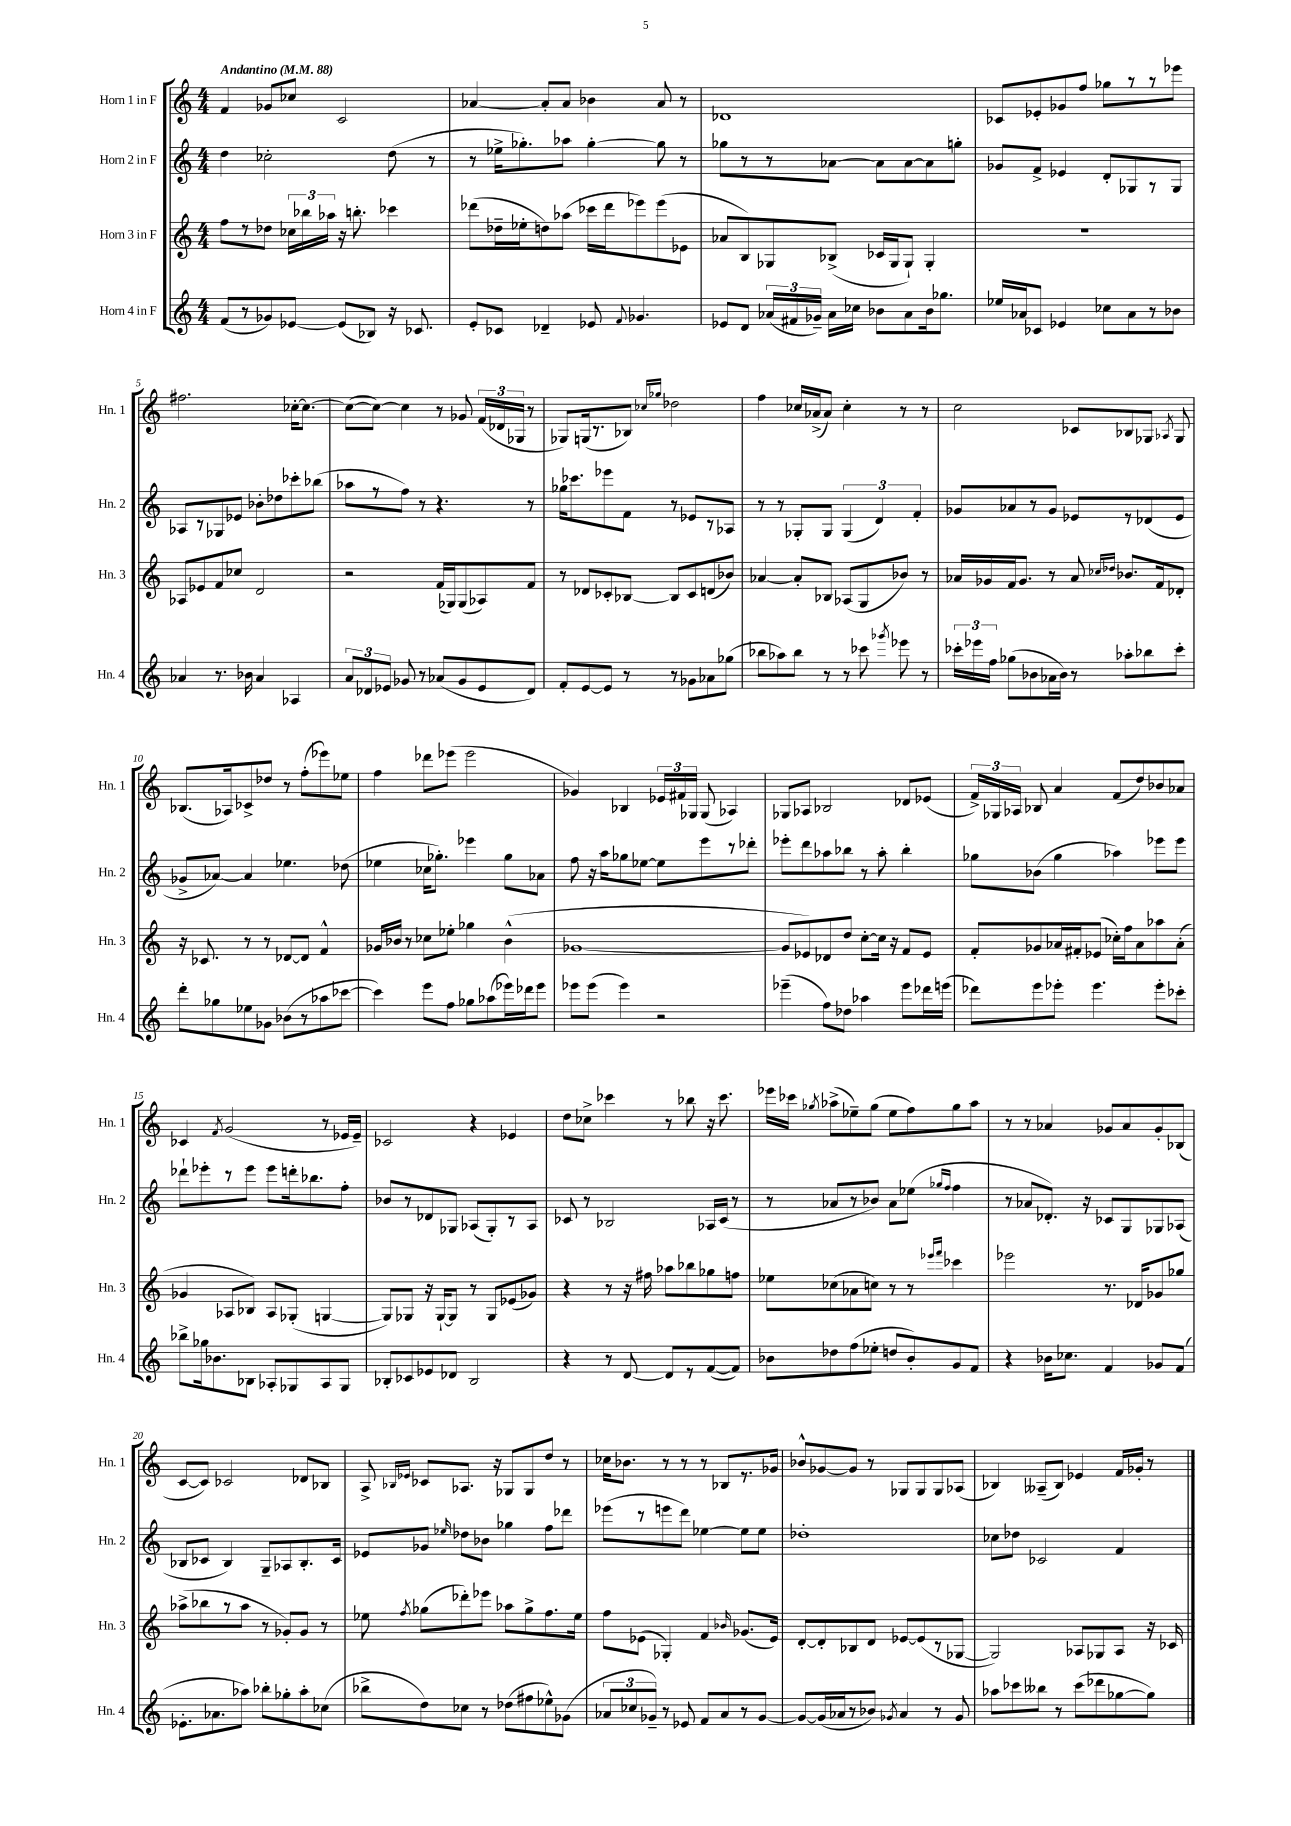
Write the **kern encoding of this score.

**kern	**kern	**kern	**kern
*part4	*part3	*part2	*part1
*staff4	*staff3	*staff2	*staff1
*I"Horn 4 in F	*I"Horn 3 in F	*I"Horn 2 in F	*I"Horn 1 in F
*I'Hn. 4	*I'Hn. 3	*I'Hn. 2	*I'Hn. 1
*clefG2	*clefG2	*clefG2	*clefG2
*k[]	*k[]	*k[]	*k[]
*M4/4	*M4/4	*M4/4	*M4/4
*MM88	*MM88	*MM88	*MM88
=1	=1	=1	=1
!	!	!	!LO:TX:a:B:t=Andantino
(8f/L	8ff\L	4dd\	4f/
8r	8r	.	.
8g-X/)	8dd-X\J	2cc-X'\	8g-X/L
[8e-X/J	24cc-X\LL	.	8cc-X/J
.	24bb-X\	.	.
.	24aa-X\JJ	.	.
(8e-/L]	16r	.	2c/
.	8.bbn'\	.	.
8B-X/J)	.	.	.
16r	4ccc-X\	(8dd\	.
8.c-X/	.	.	.
.	.	8r	.
=2	=2	=2	=2
8e'/L	(8ddd-X\L	8r	[4a-X/
8c-X/J	16dd-X~\L	16ee-X^\KL	.
.	16ee-X'\J	8.gg-X'\)	.
4d-X~/	8ddn\)	.	8a-'/L]
.	(8aa-X\J	8aa-X\J	8a-/J
8e-X/	16ccc-X\LL	[4gg-'\	4b-X\
.	16ddd-\J	.	.
8qqf/	.	.	.
4.g-X/	8eee-X\)	.	.
.	(8eee-\	8gg-\]	8a-/
.	8e-X\J	8r	8r
=3	=3	=3	=3
8e-X/L	8a-X/L	8gg-X\L	1d-X
8d/J	8B/)	8r	.
(24a-X/LL	8G-X/	8r	.
24f#X/	.	.	.
24g-X~/JJ)	.	.	.
16a-\LL	(8B-X^/J	[8a-X\J	.
16cc-X\JJ	.	.	.
8b-X\L	16c-X/LL	8a-\L]	.
.	16G-/J	.	.
8a-\	8G-`/J)	[8a-\	.
16b-\k	4G-'/	8a-\]	.
8.gg-X\J	.	.	.
.	.	8ggn'\J	.
=4	=4	=4	=4
16ee-X/LL	1r	8g-X/L	8c-X/L
16a-X/J	.	.	.
8c-X/J	.	8f^/J	8e-X'/
4e-X/	.	4e-X/	8g-X/
.	.	.	8ff/J
8cc-X\L	.	8d'/L	8gg-X\L
8a-\	.	8G-X/	8r
8r	.	8r	8r
8b-X\J	.	8G-/J	8eee-X\J
!!LO:LB:g=z
=5	=5	=5	=5
4a-X/	8A-X/L	8A-X/L	2.ff#X\
.	8e-X/	8r	.
8.r	8f/	8G-X/	.
.	8cc-X/J	8e-X/J	.
16b-X\	.	.	.
4a-/	2d/	8b-X'\L	.
.	.	8dd-X\	.
4A-X/	.	8ccc-X'\	[16cc-X'\KL
.	.	.	8.cc-\J_
.	.	(8bb-X\J	.
=6	=6	=6	=6
12a/L	2r	8aa-X\L	(8cc-\L_
12d-X/	.	.	.
.	.	8r	8cc-\J_)
12e-X/J	.	.	.
8g-X/	.	8ff\J)	4cc-\]
8r	.	8r	.
(8a-X/L	(16f/LL	4.r	8r
.	16G-X/J)	.	.
8g-/	(8G-/	.	8g-X/
8e-/	8A-X/)	.	(24f/LL
.	.	.	24d-X/
.	.	.	24G-X/JJ
8d-/J)	8f/J	8r	8r
=7	=7	=7	=7
8f'/L	8r	16gg-X\KL	8G-X/L)
.	.	8.ccc-X\	.
[8e/	8d-X/L	.	(16Gn/k
.	.	.	8.r
8e/J]	8c-X'/	8eee-X\	.
8r	[8B-X/J	8f\J	8B-X/J)
.	.	.	16qqcc-X/LL
.	.	.	16qqgg-X/JJ
8r	8B-/L]	8r	2dd-X\
8g-X\L	8c-/	8e-X/L	.
8a-X\	(8dn/	8r	.
(8gg-X\J	8b-X/J)	8A-X/J	.
=8	=8	=8	=8
8bb-X\L	[4a-X/	8r	4ff\
8aa-X\)	.	8r	.
8bb-\J	8a-'/L]	8G-X'/L	16cc-X/LL
.	.	.	(16a-X^/J
8r	8B-X/J	8G-/J	8a-/J)
8r	(8A-X/L	(6G-/	4cc-'\
8ccc-X\	8G/	.	.
.	.	6d/)	.
8qggg-X/	.	.	.
8eee-X\	8b-X/J)	.	8r
.	.	6f'/	.
8r	8r	.	8r
=9	=9	=9	=9
24ccc-X'\LL	16a-X/LL	8g-X/L	2cc\
24eee-X\	.	.	.
.	16g-X/	.	.
24ff\JJ	.	.	.
(8gg-X\L	16f/J	8a-X/	.
.	8.g-/J	.	.
8b-X\	.	8r	.
16a-X\L	8r	8g-/J	.
16b-\JJ)	.	.	.
8r	8a-/	8e-X/L	8c-X/L
.	16qqcc-X/LL	.	.
.	16qqdd-X/JJ	.	.
8aa-X'\L	8.b-X/L	8r	8B-X/
8bb-X\	.	(8d-X/	8G-X/J
.	16f/k	.	.
.	.	.	8qA-X/
8ccc-'\J	8d-X'/J	8e-/J	8G-/
!!LO:LB:g=z
=10	=10	=10	=10
8ddd'\L	16r	8g-X^/L	(8.B-X/L
.	8.c-X/	.	.
8gg-X\	.	[8a-X/J)	.
.	.	.	16A-X/k)
8ee-X\	8r	4a-/]	8c-X^/
8g-X\J	8r	.	8dd-X/J
(8b-X\L	[8d-X/L	4.ee-X\	8r
8r	8d-/J]	.	(8ff'\L
8aa-X\	4f^^/	.	8eee-X\)
[8ccc-X\J	.	(8dd-X\	8ee-X\J
=11	=11	=11	=11
4ccc-\])	16g-X/LL	4ee-X\	4ff\
.	16b-X/JJ	.	.
.	8r	.	.
8eee\L	8cc-X\L	16cc-X\KL	8ddd-X\L
.	.	8.gg-X'\J)	.
8ff\J	8ee-X'\J	.	(8eee-X\J
8gg-X\L	4gg-X\	4eee-X\	2eee-\
(8aa-X\	.	.	.
16eee-X\L)	(4b-^^\	8gg-\L	.
16ddd-X\J	.	.	.
8eee-\J	.	8a-X\J	.
=12	=12	=12	=12
8eee-X\L	[1g-X	8ff\	4g-X/)
(8eee-\J	.	16r	.
.	.	16aa\KL	.
4eee-\)	.	8gg-X\	4B-X/
.	.	[8ee-X\J	.
2r	.	8ee-\L]	24e-X/LL
.	.	.	24f#X/
.	.	.	24G-X/JJ
.	.	8eee\	(8G-/
.	.	8r	4A-X/)
.	.	8ddd-X'\J	.
=13	=13	=13	=13
(4eee-X~\	8g-/L]	8eee-X'\L	8G-X/L
.	8e-X/)	8ddd\	8A-X/J
8ff\L)	8d-X/	8aa-X\	2B-X/
8dd-X\J	8dd/J	8bb-X\J	.
4aa-X\	[8cc'\L	8r	.
.	16cc\Jk]	8aa-'\	.
.	16r	.	.
8eee-\L	8f/L	4bb-'\	8d-X/L
16ddd-X\L	8e-/J	.	(8e-X/J
(16eeen\JJ	.	.	.
=14	=14	=14	=14
8ddd-X\L)	8f'/L	8gg-X\L	24f^/LL)
.	.	.	24G-X/
.	.	.	24A-X/JJ
8eee\	8g-X/	(8b-X\J	8B-X/
8eee-X'\J	16a-X/L	4gg-\	4a/
.	16f#X'/J	.	.
4.eee-\	(8e-X/J	.	.
.	16cc-X'\LL)	4aa-X\)	(8f/L
.	16ff\J	.	.
.	8a-\	.	8dd/)
8eee-'\L	8aa-X\	8eee-X\L	8b-X/
8ccc-X'\J	(8a-'\J	8eee-\J	8a-X/J
!!LO:LB:g=z
=15	=15	=15	=15
8bb-X^\L	4g-X/	8ddd-X`\L	4c-X/
16gg-X\k	.	8eee-X'\	.
8.b-X\	.	.	.
.	.	.	8qf/
.	8A-X/L	8r	(2g/
8B-X\J	8B-X/J)	8eee-\J	.
8A-X'/L	8A-/L	8eee-\L	.
8G-X/	(8G-X'/J	16dddn'\k	.
.	.	8.bb-X\	.
8A-/	[4Gn/	.	8r
8G-/J	.	8ff'\J	16e-X/LL
.	.	.	16e-~/JJ)
=16	=16	=16	=16
8B-X'/L	8G/L])	8b-X/L	2c-X/
8c-X/	8G-X/J	8r	.
8e-X/	16r	8d-X/	.
.	[16G-`/KL	.	.
8d-X/J	8G-/J]	8G-X/J	.
2B-/	8r	(8A-X/L	4r
.	8G-/L	8G-'/)	.
.	(8e-X/	8r	4e-X/
.	8g-X/J)	8A-/J	.
=17	=17	=17	=17
4r	4r	8c-X/	8dd\L
.	.	8r	8cc-X^\J
8r	8r	2B-X/	4ccc-X\
[8d/	16r	.	.
.	16ff#X\	.	.
8d/L]	8aa-X\L	.	8r
8r	8bb-X\	.	8bb-X\
([8f/	8gg-X\	16A-X/LL	16r
.	.	(16c-/JJ	8.ccc-\
8f/J])	8ffn\J	8r	.
=18	=18	=18	=18
8b-X\L	8ee-X\L	8r	16eee-X\LL
.	.	.	16ccc-X\JJ
.	.	.	8qgg-X/
8dd-X\	(8cc-X\	8a-X/L	(8aa-X^\L
(8ff\	8a-X\	8r	8ee-X~\)
8ee-X'\J	8ccn\J)	8b-X/J)	(8gg-\J
8ddn/L	8r	8a-\L	8ee-\L
8b-'/)	8r	(8ee-X\J	8ff\)
.	16qqeee-X/LL	16qqgg-X/LL	.
.	16qqfff/JJ	16qqff/JJ	.
8g/	4ccc-X\	4ff\	8gg-\
8f/J	.	.	8aa-\J
=19	=19	=19	=19
4r	2eee-X\	8r	8r
.	.	8a-X/L	8r
16b-X\KL	.	8.d-X'/J)	4a-X/
8.cc-X\J	.	.	.
.	.	16r	.
4f/	8.r	8c-X/L	8g-X/L
.	.	8G/	8a-/
.	16d-X/KL	.	.
8g-X/L	8g-X/	8G-X/	8g-'/
(8f/J	8gg-X/J	(8A-X/J	(8B-X/J
!!LO:LB:g=z
=20	=20	=20	=20
8.e-X'\L	(8aa-X^\L	8B-X/L	[8c/L
.	8bb-X\	8c-X/J	8c/J])
8.a-X\	.	.	.
.	8r	4B-/)	2c-X/
8aa-X\J)	8aa-\J	.	.
8bb-X'\L	8r	8G~/L	.
8gg-X'\	8g-X'/L)	8A-X/	.
8aa-'\	8g-/J	8.B-'/	8d-X/L
(8cc-X\J	8r	.	8B-X/J
.	.	16c-/Jk	.
=21	=21	=21	=21
8bb-X^\L	8ee-X\	8e-X/L	8A^/
.	.	.	16qqB-X/LL
.	8qff/	.	16qqe-X/JJ
8dd\)	(8gg-X\L	8g-X/J	8c-X/L
.	.	16qqee-X/	.
8cc-X\J	8ddd-X'\)	8dd-X\L	8.A-X/J
8r	8eee-X\J	8b-X\J	.
.	.	.	16r
(8dd-X\L	8aa-X\L	4gg-X\	8G-X/L
8ff#X\	8gg-^\	.	8G-/
8ee-X^^\)	8.ff\	8ff\L	8dd/J
(8g-X\J	.	8ddd-X\J	8r
.	16ee-\Jk	.	.
=22	=22	=22	=22
12a-X/L	8ff\L	(8eee-X\L	16cc-X\KL
.	.	.	8.b-X\J
12cc-X/	.	.	.
.	(8e-X\J	8r	.
12g-X~/J)	.	.	.
8r	4G-X'/)	8eeen\	8r
8e-X/	.	8ddd\J)	8r
8f/L	4f/	[4ee-X\	8r
8a-/	.	.	8B-X/L
.	16qqb-X/	.	.
8r	(8.g-X/L	8ee-\L]	8.r
[8g-/J	.	8ee-\J	.
.	16e-/Jk)	.	16g-X/Jk
=23	=23	=23	=23
8g-/L_	[8d'/L	1dd-X'	8b-X^^/L
(16g-/L]	8d'/]	.	[8g-X/
16a-X/J	.	.	.
8r	8B-X/	.	8g-/J]
8b-X/J)	8d/J	.	8r
8qg-X/	.	.	.
4a-/	[8e-X/L	.	8G-X/L
.	(8e-/]	.	8G-/
8r	8r	.	8G-/
8g-/	[8G-X/J	.	(8A-X/J
=24	=24	=24	=24
8aa-X\L	2G-/])	8cc-X\L	4B-X/)
8ccc-X\	.	8dd-X\J	.
8bb--X\J	.	2c-X/	(8A--X~/L
8r	.	.	8B-/J)
(8ccc-\L	8A-X/L	.	4e-X/
8ddd-X\	8G-X/	.	.
[8gg-X\	8A-/J	4f/	16f/LL
.	.	.	16g-X'/JJ
8gg-\J])	16r	.	8r
.	16c-X/	.	.
==	==	==	==
*-	*-	*-	*-
